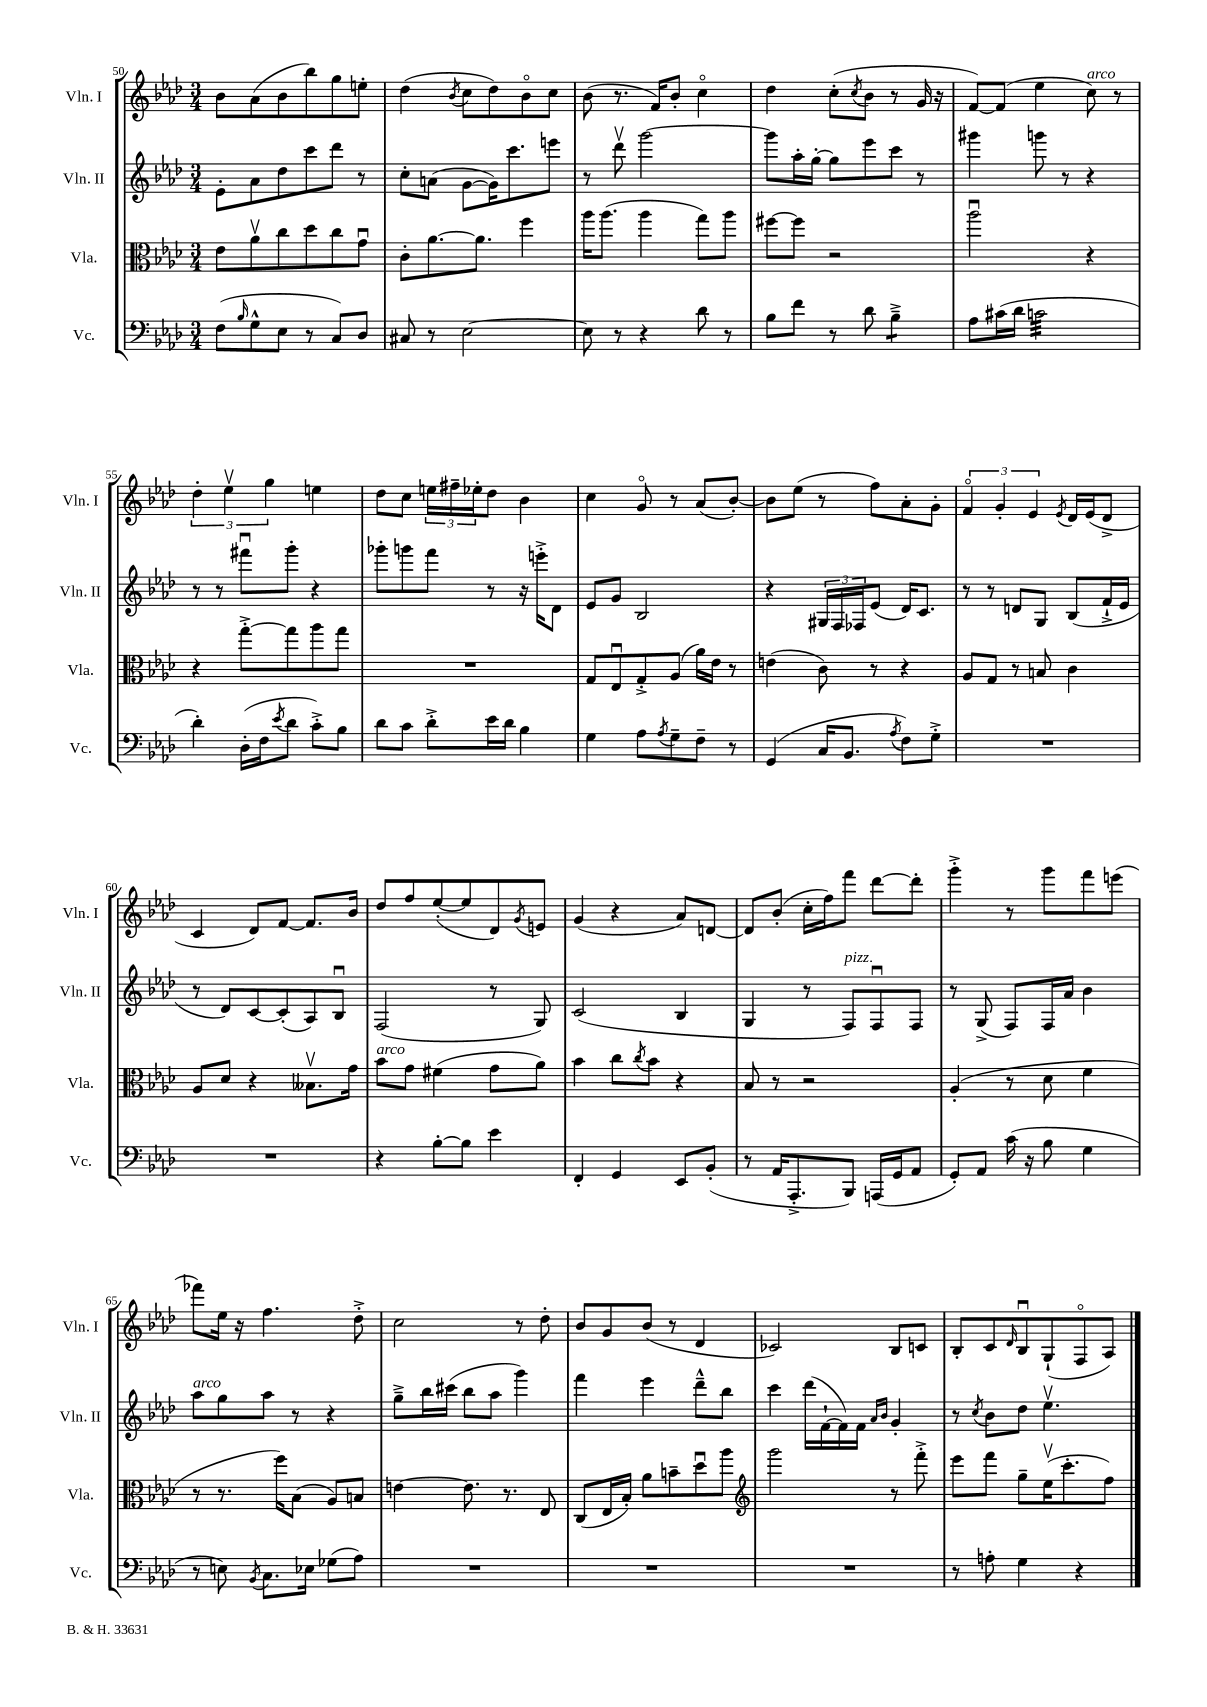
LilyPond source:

<<
\new StaffGroup <<
\new Staff = "s0" \with { instrumentName = "Vln. I" shortInstrumentName = "Vln. I" } {
    \clef treble \key aes \major \numericTimeSignature \time 3/4
    bes'8 aes'8( bes'8 bes''8) g''8 e''8-. |
    des''4( \acciaccatura { bes'8 } c''8 des''8) bes'8\flageolet c''8 |
    bes'8( r8. f'16) bes'8-. c''4\flageolet |
    des''4 c''8-.( \acciaccatura { c''8 } bes'8 r8 g'16 r16 |
    f'8~) f'8( ees''4 c''8^\markup { \italic "arco" }) r8 |
    \tuplet 3/2 { des''4-. ees''4\upbow g''4 } e''4 |
    des''8 c''8 \tuplet 3/2 { e''16 fis''16-- ees''16-. } des''8 bes'4 |
    c''4 g'8\flageolet r8 aes'8( bes'8~-.) |
    bes'8 ees''8( r8 f''8) aes'8-. g'8-. |
    \tuplet 3/2 { f'4\flageolet g'4-. ees'4 } \acciaccatura { ees'8 } des'16 ees'16( des'8-> |
    c'4 des'8) f'8~ f'8. bes'16 |
    des''8 f''8 ees''8~-.( ees''8 des'8) \acciaccatura { g'8 } e'8 |
    g'4( r4 aes'8) d'8~ |
    d'8 bes'8-.( c''16-. f''16) f'''8 des'''8~ des'''8-. |
    g'''4-.-> r8 g'''8 f'''8 e'''8( |
    fes'''8) ees''16 r16 f''4. des''8-.-> |
    c''2 r8 des''8-. |
    bes'8 g'8 bes'8( r8 des'4 |
    ces'2) bes8 c'8 |
    bes8-. c'8 \grace { des'16 } bes8\downbow g8-!( f8\flageolet aes8) \bar "|." |
}
\new Staff = "s1" \with { instrumentName = "Vln. II" shortInstrumentName = "Vln. II" } {
    \clef treble \key aes \major \numericTimeSignature \time 3/4
    ees'8-. aes'8 des''8 c'''8 des'''8 r8 |
    c''8-. a'8( g'8~ g'16) c'''8. e'''8 |
    r8 des'''8\upbow g'''2~ |
    g'''8 aes''16-. g''16~-. g''8 ees'''8 c'''8 r8 |
    gis'''4 g'''8 r8 r4 |
    r8 r8 fis'''8\downbow g'''8-. r4 |
    ges'''8-. g'''8 f'''8 r8 r16 e'''16-.-> des'8 |
    ees'8 g'8 bes2 |
    r4 \tuplet 3/2 { gis16 f16 fes16 } ees'8( des'16) c'8. |
    r8 r8 d'8 g8 bes8( f'16-!-> ees'16 |
    r8 des'8) c'8~ c'8-.( aes8) bes8\downbow |
    f2( r8 g8) |
    c'2( bes4 |
    g4 r8 f8^\markup { \italic "pizz." }) f8\downbow f8 |
    r8 g8->( f8) f16 aes'16 bes'4 |
    aes''8^\markup { \italic "arco" } g''8 aes''8 r8 r4 |
    g''8---> bes''16 cis'''16( bes''8 aes''8 g'''4) |
    f'''4 ees'''4 des'''8---^ bes''8 |
    c'''4 des'''16( f'16~-! f'16) f'16 \grace { aes'16 bes'16 } g'4-. |
    r8 \acciaccatura { c''8 } bes'8 des''8 ees''4.\upbow \bar "|." |
}
\new Staff = "s2" \with { instrumentName = "Vla." shortInstrumentName = "Vla." } {
    \clef alto \key aes \major \numericTimeSignature \time 3/4
    ees'8 aes'8\upbow c''8 des''8 c''8 g'8\downbow |
    c'8-. aes'8.~ aes'8. f''4 |
    aes''16 aes''8.( aes''4 g''8) aes''8 |
    fis''8~ fis''8 r2 |
    aes''2\downbow r4 |
    r4 g''8~-.-> g''8 aes''8 g''8 |
    R2. |
    g8 ees8\downbow g8-.-> aes8( aes'16) ees'16 r8 |
    e'4( c'8) r8 r4 |
    aes8 g8 r8 b8 c'4 |
    aes8 des'8 r4 beses8.\upbow g'16 |
    bes'8^\markup { \italic "arco" } g'8 fis'4( g'8 aes'8) |
    bes'4 c''8 \acciaccatura { c''8 } bes'8 r4 |
    bes8 r8 r2 |
    aes4-.( r8 des'8 f'4 |
    r8 r8. f''16) bes8( aes8) b8 |
    e'4~ e'8. r8. ees8 |
    c8( ees16 bes16-.) aes'8 b'8-- des''8\downbow aes''8 |
    \clef treble g'''2 r8 f'''8-.-> |
    ees'''8 f'''8 g''8-- ees''16\upbow( c'''8.-. f''8) \bar "|." |
}
\new Staff = "s3" \with { instrumentName = "Vc." shortInstrumentName = "Vc." } {
    \clef bass \key aes \major \numericTimeSignature \time 3/4
    f8( \grace { bes16 } g8-^ ees8 r8 c8) des8 |
    cis8 r8 ees2~ |
    ees8 r8 r4 des'8 r8 |
    bes8 f'8 r8 des'8 bes4:8---> |
    aes8 cis'16( des'16 c'2:32 |
    des'4-.) des16-.( f16 \acciaccatura { ees'8 } des'8 c'8-.->) bes8 |
    des'8 c'8 des'8-.-> ees'16 des'16 bes4 |
    g4 aes8 \acciaccatura { aes8 } g8-- f8-- r8 |
    g,4( c16 bes,8. \acciaccatura { aes8 } f8) g8-.-> |
    R2. |
    R2. |
    r4 bes8~-. bes8 ees'4 |
    f,4-. g,4 ees,8 bes,8-.( |
    r8 aes,16 aes,,8.-.-> bes,,8) a,,16( g,16 aes,8 |
    g,8-.) aes,8 c'16( r16 bes8 g4 |
    r8 e8) \acciaccatura { bes,8 } c8. ees16 ges8( aes8) |
    R2. |
    R2. |
    R2. |
    r8 a8-. g4 r4 \bar "|." |
}
>>
>>
\layout { \context { \Score currentBarNumber = #50 } }
